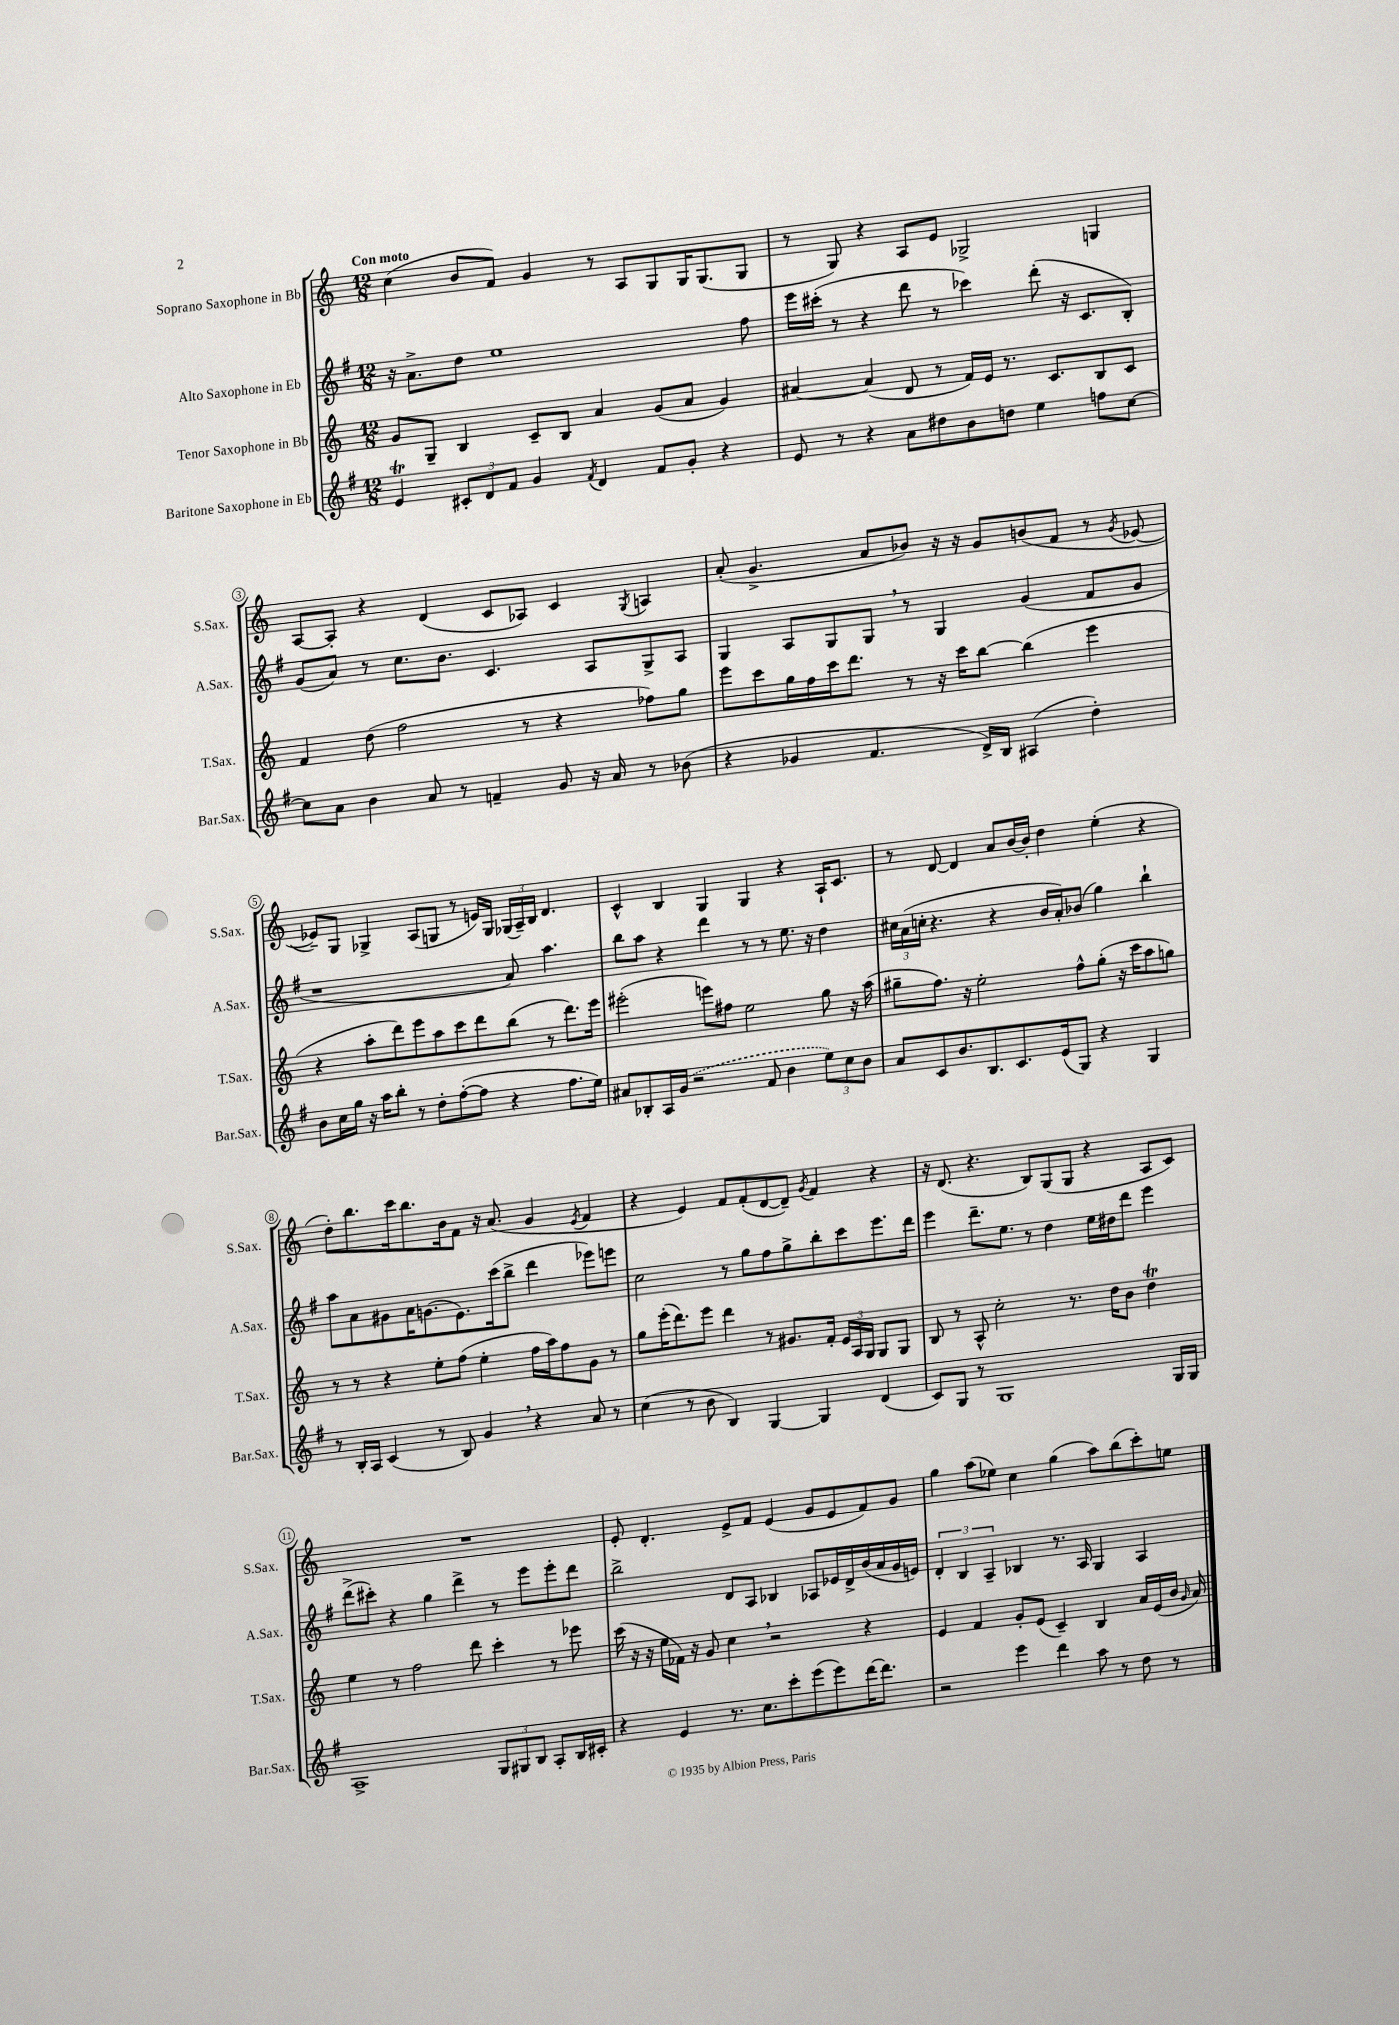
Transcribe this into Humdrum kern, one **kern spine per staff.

**kern	**kern	**kern	**kern
*part4	*part3	*part2	*part1
*staff4	*staff3	*staff2	*staff1
*I"Baritone Saxophone in Eb	*I"Tenor Saxophone in Bb	*I"Alto Saxophone in Eb	*I"Soprano Saxophone in Bb
*I'Bar.Sax.	*I'T.Sax.	*I'A.Sax.	*I'S.Sax.
*clefG2	*clefG2	*clefG2	*clefG2
*k[f#]	*k[]	*k[f#]	*k[]
*M12/8	*M12/8	*M12/8	*M12/8
=1	=1	=1	=1
!	!	!	!LO:TX:a:B:t=Con moto
4eT/	8g/L	16r	(4cc\
.	.	8.a^\L	.
.	8G~/J	.	.
12c#X'/L	4B/	8dd\J	8b/L
12d/	.	.	.
.	.	1ee	8f/J)
12f#/J	.	.	.
4g/	8c~/L	.	4g/
.	8B/J	.	.
8qf#/	.	.	.
4d/	4a/	.	8r
.	.	.	8A/L
8f#/L	(8g/L	.	8G/
8g'/J	8a/J	.	16G/K
.	.	.	(8.G/
4r	4g/)	.	.
.	.	8ff#\	8G/J
=2	=2	=2	=2
8e/	[4a#X/	16eee\LL	8r
.	.	(16ccc#X'\JJ	.
8r	.	8r	8G/)
4r	(4a#/]	4r	4r
8a\L	8d/	8ddd\	8A/L
8dd#X\	8r	8r	8e/J
8b\	16f/LL)	4ccc-X\)	2G-X^/
.	16e/JJ	.	.
8ddn\J	8.r	.	.
4ee\	.	(8ddd'\	.
.	8.c/L	.	.
.	.	16r	.
.	.	8.c/L	.
8ffn\L	8B/	.	4Gn/
[8cc\J	8c/J	8B'/J)	.
!!LO:LB:g=z
=3	=3	=3	=3
8cc\L]	4f/	(8g/L	[8A/L
8a\J	.	8a/J)	8A'/J]
4b\	(8dd\	8r	4r
.	2ff\	8.cc\L	.
8a/	.	.	(4d/
.	.	8.b\J	.
8r	.	.	.
4fn~/	.	4.c/	8c/L
.	8r	.	8A-X/J)
8g/	4r	.	4c/
16r	.	8A/L	.
16a/	.	.	.
.	.	.	8qG/
8r	8ff-X\L)	8G^/	4An/
(8b-X\	8gg\J	8A/J	.
=4	=4	=4	=4
4r	8eee\L	4G/	(8a'/
.	8ccc\	.	4.g^/
4g-X/	16gg\L	8A/L	.
.	16ff\	.	.
.	16ccc\J	8G/	.
.	8.ddd\J	.	.
4.f#/	.	8G,/J	8a/L
.	8r	8r	8b-X/J)
.	16r	4G/	16r
.	16ccc\KL	.	16r
16d^/LL)	[8bb\J	.	8g/L
16B/JJ	.	.	.
(4A#X/	(4bb\]	(4g/	(8bn/
.	.	.	8f/J
4dd'\)	4eee\	8f#/L	8r
.	.	.	8qg/
.	.	8g/J	[8e-X/
!!LO:LB:g=z
=5	=5	=5	=5
8b\L	4r	1r	8e-X~/L])
16cc\L	.	.	8G/J
16gg\JJ	.	.	.
16r	8aa'\L	.	4G-X^/
16aa\KL	.	.	.
8bb'\J	8ddd\)	.	.
8r	8eee\	.	(8A/L
8dd'\L	8aa\	.	8Gn/J
([8ff#'\	8ccc\	.	8r
8ff#\J]	8ddd\	.	16en/LL)
.	.	.	16G/JJ
4r	(8bb\J	8a/)	(24G-X/LL
.	.	.	24A~/)
.	.	.	24B/JJ
.	8r	4.aa\	4.d/
8.ff#\L	8.ddd\L)	.	.
16ee\Jk)	16eee\Jk	.	.
=6	=6	=6	=6
8a#X/L	(2eee#X'\	8bb\L	4c^^/
8B-X'/	.	8aa\J	.
16A/L	.	4r	4B/
(16g/JJ	.	.	.
2r	.	.	.
.	8eeen\L)	4ddd\	4G/
.	8ff#X\J	.	.
.	2ee\	8r	4G/
8f#/	.	8r	.
4b\	.	8.ee\	4r
.	.	16r	.
12ee\L)	8gg\	4dd\	16A`/KL
.	.	.	8.c/J
12cc\	.	.	.
.	16r	.	.
12b\J	.	.	.
.	(16aa\	.	.
=7	=7	=7	=7
8a/L	8gg#X~\L	24cc#X\LL	8r
.	.	(24a\	.
.	.	24ccn'\JJ	.
8c/	8.ff\J)	4.r	[8d/
8.b/	.	.	4d/]
.	16r	.	.
.	2ee'\	.	.
8.B/	.	.	.
.	.	4r	8a/L
8.c/	.	.	[16b/L
.	.	.	16b'/JJ]
.	.	16b/LL	4dd\
(16e/k	.	16a'/J)	.
8G/J)	8ff^^\L	(8b-X/J	.
4r	(8gg#'\J	4gg\)	(4ee'\
.	16r	.	.
.	16ccc\KL	.	.
4G/	8aa\	4bb`\	4r
.	8ggn\J)	.	.
!!LO:LB:g=z
=8	=8	=8	=8
8r	8r	8aa\L	8dd'\L)
16B'/LL	8r	8a\	8.bb\
16A/JJ	.	.	.
(4c/	4r	8g#X\	.
.	.	.	16ccc\k
.	.	16a\K	8.bb\
.	.	(8.gn\	.
8r	8ee'\L	.	.
.	.	.	16b\k
8B/)	(8ff\J	8.e\)	8f\J
4g,/	4ee'\	.	16r
.	.	(16ccc\k	(8.a/
.	.	8bb^\J	.
4r	16ff\LL	4ddd\	4g/
.	16aa\J)	.	.
.	8ff\	.	.
.	.	.	8qe/
8a/	8g\J	8eee-X\L)	4f/
8r	8r	8eeen\J	.
=9	=9	=9	=9
(4cc\	8gg\L	2cc\	4r
.	(16eee'\K	.	.
.	8.ddd\)	.	.
8r	.	.	4e/)
8b\	8eee\J	.	.
4B/)	4ddd\	8r	8f/L
.	.	8gg\L	(8f'/
[4G/	8r	8ff#\	[8d/
.	8.g#X/L	8gg^\	8d~/J])
.	.	.	8qg/
4G/]	.	8bb'\	4f/
.	16f'/Jk	.	.
.	24e/LL	8ccc\	.
.	24A/	.	.
.	24G/JJ	.	.
(4d/	8G/L	8.eee\	4r
.	8G/J	.	.
.	.	16ddd\Jk	.
=10	=10	=10	=10
8c/L)	8B/	4eee\	16r
.	.	.	(8.d/
8G/J	8r	.	.
8r	8A^^/	8.ddd~\L	4.r
1G	2cc'\	.	.
.	.	8.ee\J	.
.	.	8r	8B/L)
.	.	4dd\	(8G/
.	8.r	.	8G/J
.	.	16ee\LL	4r
.	16dd\KL	16dd#X\J	.
.	8b\J	8ddd\J	.
.	4ddT\	4eee\	8A/L
16G/LL	.	.	8c/J)
16G/JJ	.	.	.
!!LO:LB:g=z
=11	=11	=11	=11
1A^	4ee\	(8ddd^\L	1.r
.	.	8ccc#X'\J)	.
.	8r	4r	.
.	2ff\	.	.
.	.	4gg\	.
.	.	4ddd^\	.
.	8ddd\	.	.
12G/L	4ccc'\	8r	.
12G#X/	.	.	.
.	.	8eee\L	.
12B/J	.	.	.
8A'/L	8r	8eee'\	.
16B/L	8eee-X\	8ddd\J	.
16c#X'/JJ	.	.	.
=12	=12	=12	=12
4r	(16ccc\	2bb^\	8e'/
.	16r	.	.
.	16r	.	4.d'/
.	16ee\LL	.	.
4e/	16f-X\JJ)	.	.
.	16r	.	.
.	8g/	.	.
8.r	4cc,\	8d/L	8e^/L
.	.	8A/J	8f/J
8.cc\L	.	.	.
.	2r	4B-X/	(4e/
8ccc'\	.	.	.
(8eee\	.	8A-X/L	8g/L
8eee\)	.	16e-X/L	8e/
.	.	16d^/	.
[16ddd\K	4r	(16b/	8f/)
8.ddd\J]	.	16a/	.
.	.	16g/	8g/J
.	.	16en/JJ)	.
=13	=13	=13	=13
2r	4e/	6d'/	4gg\
.	.	6B/	.
.	4f/	.	(8aa\L
.	.	6A~/	.
.	.	.	8ee-X\J)
4eee\	8g'/L	4B-X/	4cc\
.	(8e/J	.	.
4ddd\	4c~/)	8.r	(4gg\
.	.	16A/	.
8aa\	4B/	4G/	8aa\L)
8r	.	.	(8bb\
8dd\	16a/LL	4A/	8ccc'\)
.	(16e/	.	.
8r	16b/JJ	.	8een\J
.	16qqg/	.	.
.	16a/)	.	.
==	==	==	==
*-	*-	*-	*-
